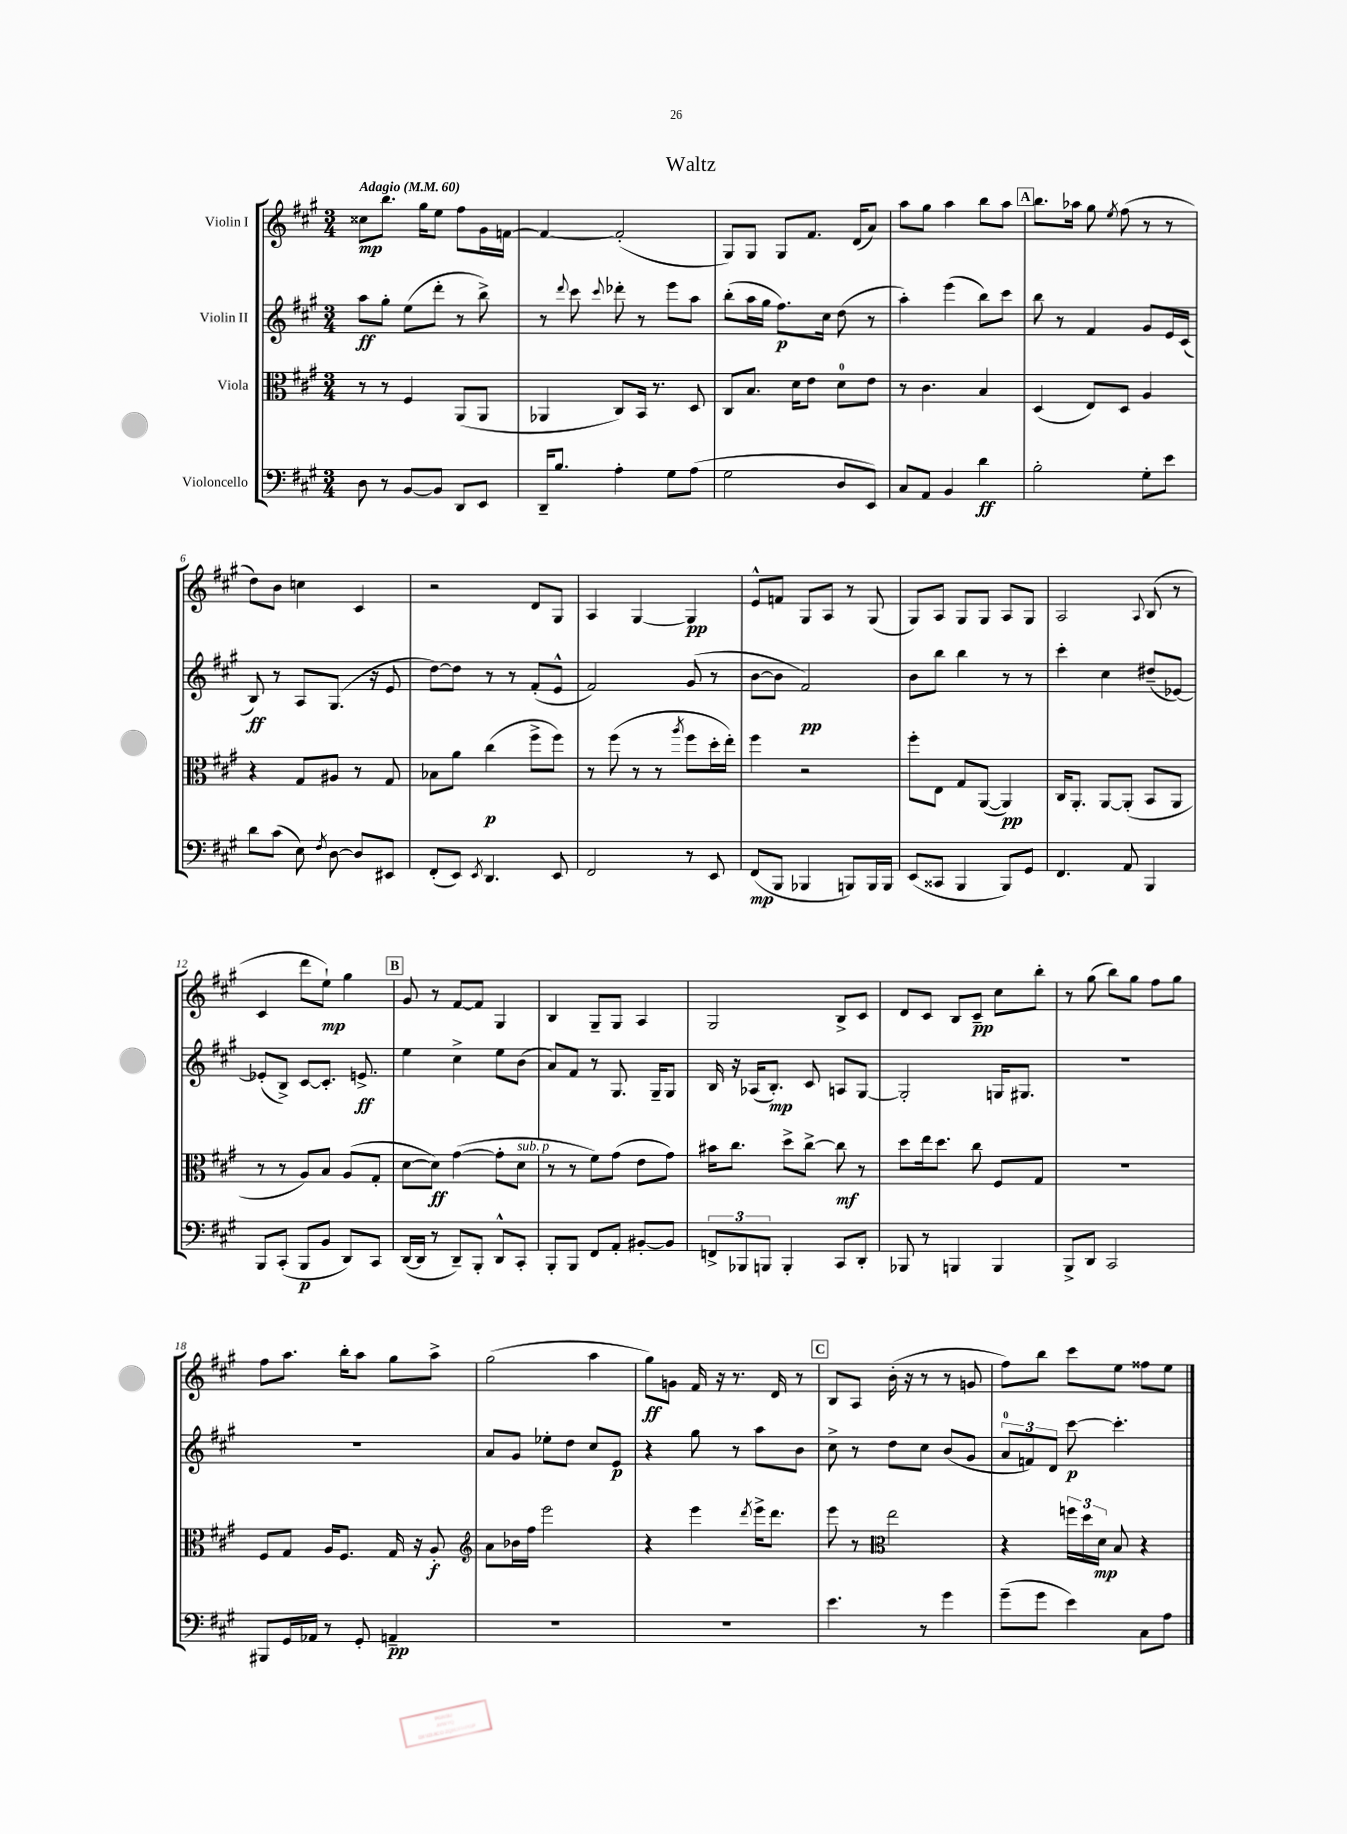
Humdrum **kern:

**kern	**kern	**kern	**kern
*staff4	*staff3	*staff2	*staff1
*clefF4	*clefC3	*clefG2	*clefG2
*k[f#c#g#]	*k[f#c#g#]	*k[f#c#g#]	*k[f#c#g#]
*M3/4	*M3/4	*M3/4	*M3/4
*MM60	*MM60	*MM60	*MM60
8D	8r	8aa	8cc##
8r	8r	8gg#'	8.bb
[8BB	4F#	(8ee	.
.	.	.	16gg#
8BB]	.	8ddd'	8ee
8DD	(8AA	8r	8ff#
8EE	8AA	8bb^)	16g#
.	.	.	[16f
=	=	=	=
16DD~	4AA-	8r	4f_
8.B	.	.	.
.	.	8qqddd	.
.	.	8ccc#	.
.	.	8qqccc#	.
4A'	8C#)	8ddd-'	(2f']
.	16BB	8r	.
.	8.r	.	.
8G#	.	8eee	.
(8A	8D	8aa	.
=	=	=	=
2G#	8C#	(8bb'	8G#)
.	8.B	16aa	8G#
.	.	16gg#	.
.	.	8.ff#)	8G#
.	16d	.	.
.	8e	.	8.f#
.	.	16cc#	.
8D	8d	(8dd	.
.	.	.	(16d
8EE)	8e	8r	8a)
=	=	=	=
8C#	8r	4aa')	8aa
8AA	4.c#	.	8gg#
4BB	.	(4eee	4aa
4d	4B	8bb)	8bb
.	.	8ccc#	8aa
=	=	=	=
2B'	(4D	8bb	8.bb
.	.	8r	.
.	.	.	16aa-
.	8E)	4f#	8gg#
.	.	.	8qee
.	8D	.	(8ff#
8G#'	4A	8g#	8r
8e	.	16e	8r
.	.	(16c#	.
=	=	=	=
8d	4r	8B)	8dd)
(8c#	.	8r	8b
8E)	8G#	8A	4cc
8qF#	.	.	.
[8D	8A#	(8.G#	.
8D]	8r	.	4c#
.	.	16r	.
8EE#	8G#	8e	.
=	=	=	=
(8FF#'	8B-	[8dd)	2r
8EE)	8a	8dd]	.
8qEE	.	.	.
4.DD	(4cc#	8r	.
.	.	8r	.
.	8ff#^	(8f#'	8d
8EE	8ff#)	8e^^	8G#
=	=	=	=
2FF#	8r	2f#)	4A
.	(8ff#	.	.
.	8r	.	[4G#
.	8r	.	.
.	8qaa	.	.
8r	8ff#	(8g#	4G#]
8EE	16dd'	8r	.
.	16ee')	.	.
=	=	=	=
(8FF#	4ff#	[8b	8e^^
8BBB	.	8b]	8f
4BBB-	2r	2f#)	8G#
.	.	.	8A
8BBB)	.	.	8r
16BBB	.	.	(8G#
16BBB	.	.	.
=	=	=	=
(8EE	8ff#'	8b	8G#)
8CC##	8E	8bb	8A
4BBB	8G#	4bb	8G#
.	([8AA	.	8G#
8BBB)	4AA])	8r	8A
8GG#	.	8r	8G#
=	=	=	=
4.FF#	16C#	4ccc#'	2A
.	8.AA'	.	.
.	[8AA	4cc#	.
8AA	(8AA']	.	.
.	.	.	8qqA
4BBB	8BB	(8dd#~	(8B
.	8AA	[8e-)	8r
=	=	=	=
8BBB	8r	(8e-']	4c#
(8CC#'	8r	8B^)	.
8BBB	8A)	[8c#	8ddd
8BB	8B	8.c#']	8ee`)
8DD)	(8A	.	4gg#
.	.	8.e^	.
8CC#	8G#'	.	.
=	=	=	=
([16DD	[8d	4ee	8g#
16DD]	.	.	.
8r	8d])	.	8r
8DD~)	([4g#	4cc#^	[8f#
8BBB'	.	.	8f#]
8DD^^	8g#']	8ee	4G#
8CC#'	8d	(8b	.
=	=	=	=
8BBB'	8r	8a)	4B
8BBB	8r	8f#	.
8FF#	8f#)	8r	8G#~
8AA'	(8g#	8.G#	8G#
[8BB#'	8e	.	4A
.	.	16G#~	.
8BB#]	8g#)	8G#	.
=	=	=	=
12FF^	16b#	16B	2G#
.	8.cc#	16r	.
12BBB-	.	.	.
.	.	(16A-	.
12BBB	.	.	.
.	.	8.B')	.
4BBB'	8dd^	.	.
.	[8cc#^	8c#	.
8CC#	8cc#]	8A	8B^
8DD'	8r	[8G#	8c#
=	=	=	=
8BBB-	8dd	2G#']	8d
8r	16ee	.	8c#
.	8.dd	.	.
4BBB	.	.	8B
.	8cc#	.	8c#~
4BBB	8F#	16G	8cc#
.	.	8.G#	.
.	8G#	.	8bb'
=	=	=	=
8BBB^	2.r	2.r	8r
8DD	.	.	(8gg#
2CC#	.	.	8bb)
.	.	.	8gg#
.	.	.	8ff#
.	.	.	8gg#
=	=	=	=
8BBB#	8F#	2.r	8ff#
16GG#	8G#	.	8.aa
16AA-	.	.	.
8r	16A	.	.
.	8.F#	.	16bb'
8GG#'	.	.	8aa
4AA~	16G#	.	8gg#
.	16r	.	.
.	8A'	.	8aa^
=	=	=	=
*	*clefG2	*	*
2.r	8a	8a	(2gg#
.	16b-	8g#	.
.	16ff#	.	.
.	2eee	8ee-'	.
.	.	8dd	.
.	.	8cc#	4aa
.	.	8e	.
=	=	=	=
2.r	4r	4r	8gg#)
.	.	.	8g
.	4eee	8gg#	16f#
.	.	.	16r
.	.	8r	8.r
.	8qddd	.	.
.	16eee^	8aa	.
.	8.ddd	.	16d
.	.	8b	8r
=	=	=	=
4.e	8eee	8cc#^	8B
.	8r	8r	8A
*	*clefC3	*	*
.	2ee	8dd	(16b'
.	.	.	16r
8r	.	8cc#	8r
4g#	.	(8b	8r
.	.	8g#	8g
=	=	=	=
(8g#~	4r	12a	8ff#)
.	.	12f)	.
8g#	.	.	8bb
.	.	12d	.
4e)	24ff	[8ccc#	8ccc#
.	24dd	.	.
.	24d	.	.
.	8B	4.ccc#']	8ee
8C#	4r	.	8ff##
8A	.	.	8ee
==	==	==	==
*-	*-	*-	*-
